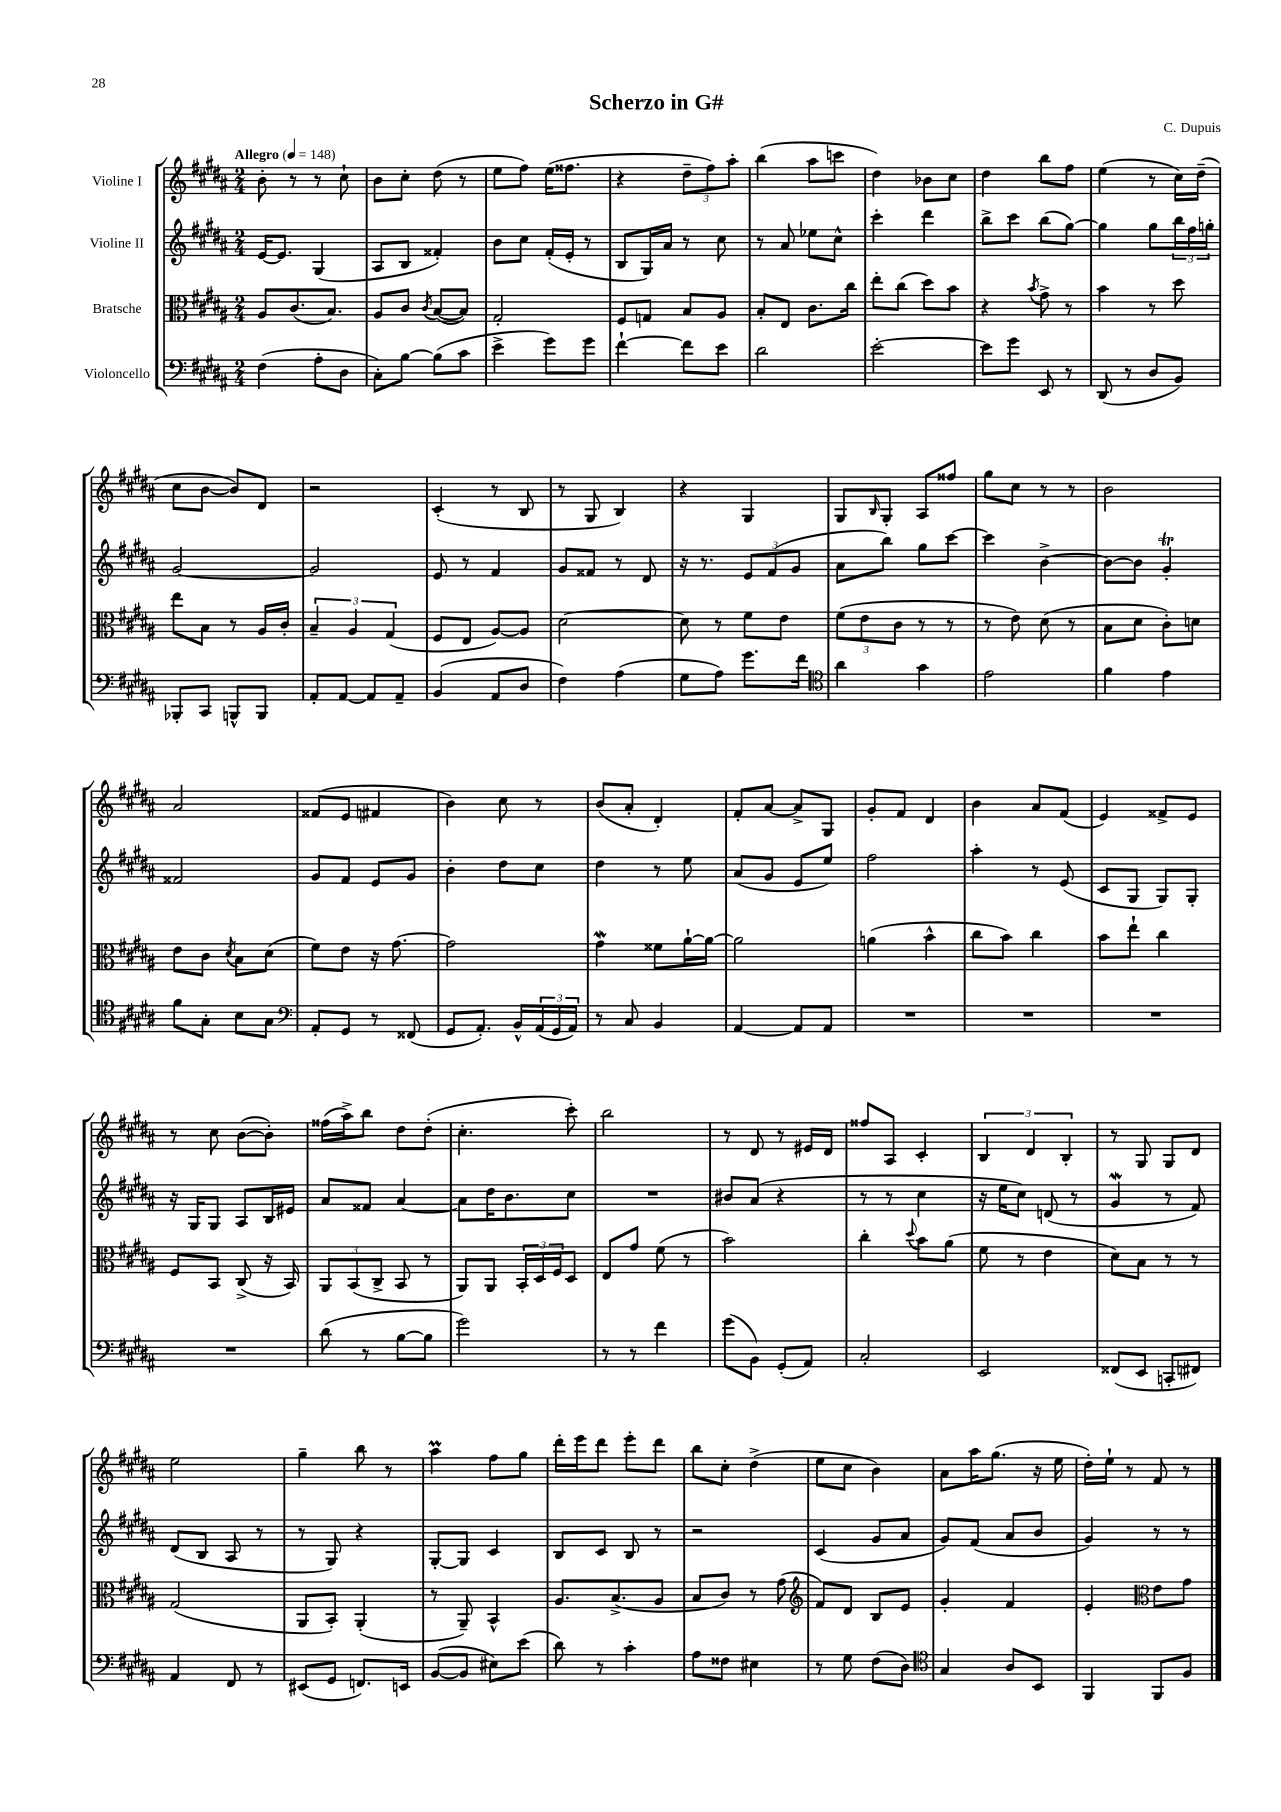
\header { title = "Scherzo in G#" composer = "C. Dupuis" }
<<
\new StaffGroup <<
\new Staff = "s0" \with { instrumentName = "Violine I" } {
    \clef treble \key b \major \numericTimeSignature \time 2/4 \tempo "Allegro" 4 = 148
    b'8-. r8 r8 cis''8-! |
    b'8 cis''8-. dis''8( r8 |
    e''8 fis''8) e''16( fisis''8. |
    r4 \tuplet 3/2 { dis''8-- fis''8) ais''8-. } |
    b''4( ais''8 c'''8 |
    dis''4) bes'8 cis''8 |
    dis''4 b''8 fis''8 |
    e''4( r8 cis''16) dis''16--( |
    cis''8 b'8~ b'8) dis'8 |
    r2 |
    cis'4-.( r8 b8 |
    r8 gis8 b4) |
    r4 gis4 |
    gis8 \grace { b16 } gis8-. ais8 fisis''8 |
    gis''8 cis''8 r8 r8 |
    b'2 |
    ais'2 |
    fisis'8( e'8 fis'4 |
    b'4) cis''8 r8 |
    b'8( ais'8-. dis'4-.) |
    fis'8-. ais'8~ ais'8-> gis8 |
    gis'8-. fis'8 dis'4 |
    b'4 ais'8 fis'8( |
    e'4) fisis'8-> e'8 |
    r8 cis''8 b'8~( b'8-.) |
    fisis''16( ais''16->) b''8 dis''8 dis''8-.( |
    cis''4.-. cis'''8-.) |
    b''2 |
    r8 dis'8 r8 eis'16 dis'16 |
    fisis''8 ais8 cis'4-. |
    \tuplet 3/2 { b4 dis'4 b4-. } |
    r8 gis8 gis8 dis'8 |
    e''2 |
    gis''4-- b''8 r8 |
    ais''4\prall fis''8 gis''8 |
    dis'''16-. e'''16 dis'''8 e'''8-. dis'''8 |
    b''8 cis''8-. dis''4->( |
    e''8 cis''8 b'4) |
    ais'8 ais''16 gis''8.( r16 e''16 |
    dis''16-.) e''16-! r8 fis'8 r8 \bar "|." |
}
\new Staff = "s1" \with { instrumentName = "Violine II" } {
    \clef treble \key b \major \numericTimeSignature \time 2/4
    e'16~ e'8. gis4( |
    ais8 b8 fisis'4-.) |
    b'8 cis''8 fis'16-.( e'16-. r8 |
    b8 gis16) ais'16 r8 cis''8 |
    r8 ais'8 ees''8 cis''8-^ |
    cis'''4-. dis'''4 |
    b''8-> cis'''8 b''8( gis''8~) |
    gis''4 gis''8 \tuplet 3/2 { b''16 fis''16 g''16-. } |
    gis'2~ |
    gis'2 |
    e'8 r8 fis'4 |
    gis'8 fisis'8 r8 dis'8 |
    r16 r8. \tuplet 3/2 { e'8 fis'8( gis'8 } |
    ais'8 b''8) gis''8 cis'''8~ |
    cis'''4 b'4~-> |
    b'8~ b'8 gis'4-.\trill |
    fisis'2 |
    gis'8 fis'8 e'8 gis'8 |
    b'4-. dis''8 cis''8 |
    dis''4 r8 e''8 |
    ais'8( gis'8 e'8 e''8) |
    fis''2 |
    ais''4-. r8 e'8( |
    cis'8 gis8 gis8) gis8-. |
    r16 gis16 gis8 ais8 b16 eis'16 |
    ais'8 fisis'8 ais'4~ |
    ais'8 dis''16 b'8. cis''8 |
    R2 |
    bis'8 ais'8( r4 |
    r8 r8 cis''4 |
    r16 e''16 cis''8) d'8( r8 |
    gis'4\mordent r8 fis'8) |
    dis'8( b8 ais8 r8 |
    r8 gis8) r4 |
    gis8~-. gis8 cis'4 |
    b8 cis'8 b8 r8 |
    r2 |
    cis'4( gis'8 ais'8 |
    gis'8) fis'8( ais'8 b'8 |
    gis'4) r8 r8 \bar "|." |
}
\new Staff = "s2" \with { instrumentName = "Bratsche" } {
    \clef alto \key b \major \numericTimeSignature \time 2/4
    ais8 cis'8.( b8.) |
    ais8 cis'8 \acciaccatura { cis'8 } b8~( b8) |
    gis2-. |
    fis8 g8 b8 ais8 |
    b8-. e8 cis'8. cis''16 |
    e''8-. cis''8( dis''8) b'8 |
    r4 \acciaccatura { b'8 } gis'8-> r8 |
    b'4 r8 dis''8 |
    e''8 b8 r8 ais16 cis'16-. |
    \tuplet 3/2 { b4-- ais4 gis4( } |
    fis8 e8 ais8~) ais8 |
    dis'2~ |
    dis'8 r8 fis'8 e'8 |
    \tuplet 3/2 { fis'8( e'8 cis'8 } r8 r8 |
    r8 e'8) dis'8( r8 |
    b8 dis'8 cis'8-.) d'8 |
    e'8 cis'8 \acciaccatura { dis'8 } b8 dis'8( |
    fis'8) e'8 r16 gis'8.~ |
    gis'2 |
    gis'4\mordent fisis'8 ais'16~-! ais'16~ |
    ais'2 |
    a'4( b'4-^ |
    cis''8 b'8) cis''4 |
    b'8 e''8-! cis''4 |
    fis8 b,8 cis8->( r16 b,16) |
    \tuplet 3/2 { ais,8 b,8( cis8-> } b,8 r8 |
    ais,8) ais,8 \tuplet 3/2 { b,16-. dis16 fis16 } dis8 |
    e8 gis'8 fis'8( r8 |
    b'2) |
    cis''4-. \appoggiatura { dis''8 } b'8 ais'8( |
    fis'8 r8 e'4 |
    dis'8) b8 r8 r8 |
    gis2( |
    ais,8 b,8-.) ais,4-.( |
    r8 ais,8--) b,4-^ |
    ais8. b8.->( ais8 |
    b8 cis'8) r8 gis'8( |
    \clef treble fis'8) dis'8 b8 e'8 |
    gis'4-. fis'4 |
    e'4-. \clef alto e'8 gis'8 \bar "|." |
}
\new Staff = "s3" \with { instrumentName = "Violoncello" } {
    \clef bass \key b \major \numericTimeSignature \time 2/4
    fis4( ais8-. dis8 |
    cis8-.) b8~ b8( cis'8 |
    e'4-> gis'8) gis'8 |
    fis'4~-! fis'8 e'8 |
    dis'2 |
    e'2~-. |
    e'8 gis'8 e,8 r8 |
    dis,8( r8 dis8 b,8) |
    bes,,8-. cis,8 b,,8-^ b,,8 |
    ais,8-. ais,8~ ais,8 ais,8-- |
    b,4( ais,8 dis8 |
    fis4) ais4( |
    gis8 ais8) gis'8. fis'16 |
    \clef tenor ais'4 gis'4 |
    e'2 |
    fis'4 e'4 |
    fis'8 gis8-. b8 gis8 |
    \clef bass ais,8-. gis,8 r8 fisis,8( |
    gis,8 ais,8.-.) b,16-^ \tuplet 3/2 { ais,16( gis,16 ais,16) } |
    r8 cis8 b,4 |
    ais,4~ ais,8 ais,8 |
    R2 |
    R2 |
    R2 |
    R2 |
    dis'8( r8 b8~ b8 |
    gis'2) |
    r8 r8 fis'4 |
    gis'8( b,8) gis,8-.( ais,8) |
    cis2-. |
    e,2 |
    fisis,8( e,8 c,8-. fis,8) |
    ais,4 fis,8 r8 |
    eis,8( gis,8 f,8.) e,16 |
    b,8~( b,8 eis8) e'8( |
    dis'8) r8 cis'4-. |
    ais8 fisis8 eis4 |
    r8 gis8 fis8( dis8) |
    \clef tenor gis4 ais8 b,8 |
    fis,4 fis,8 fis8 \bar "|." |
}
>>
>>
\layout { \context { \Score \remove "Bar_number_engraver" } }
